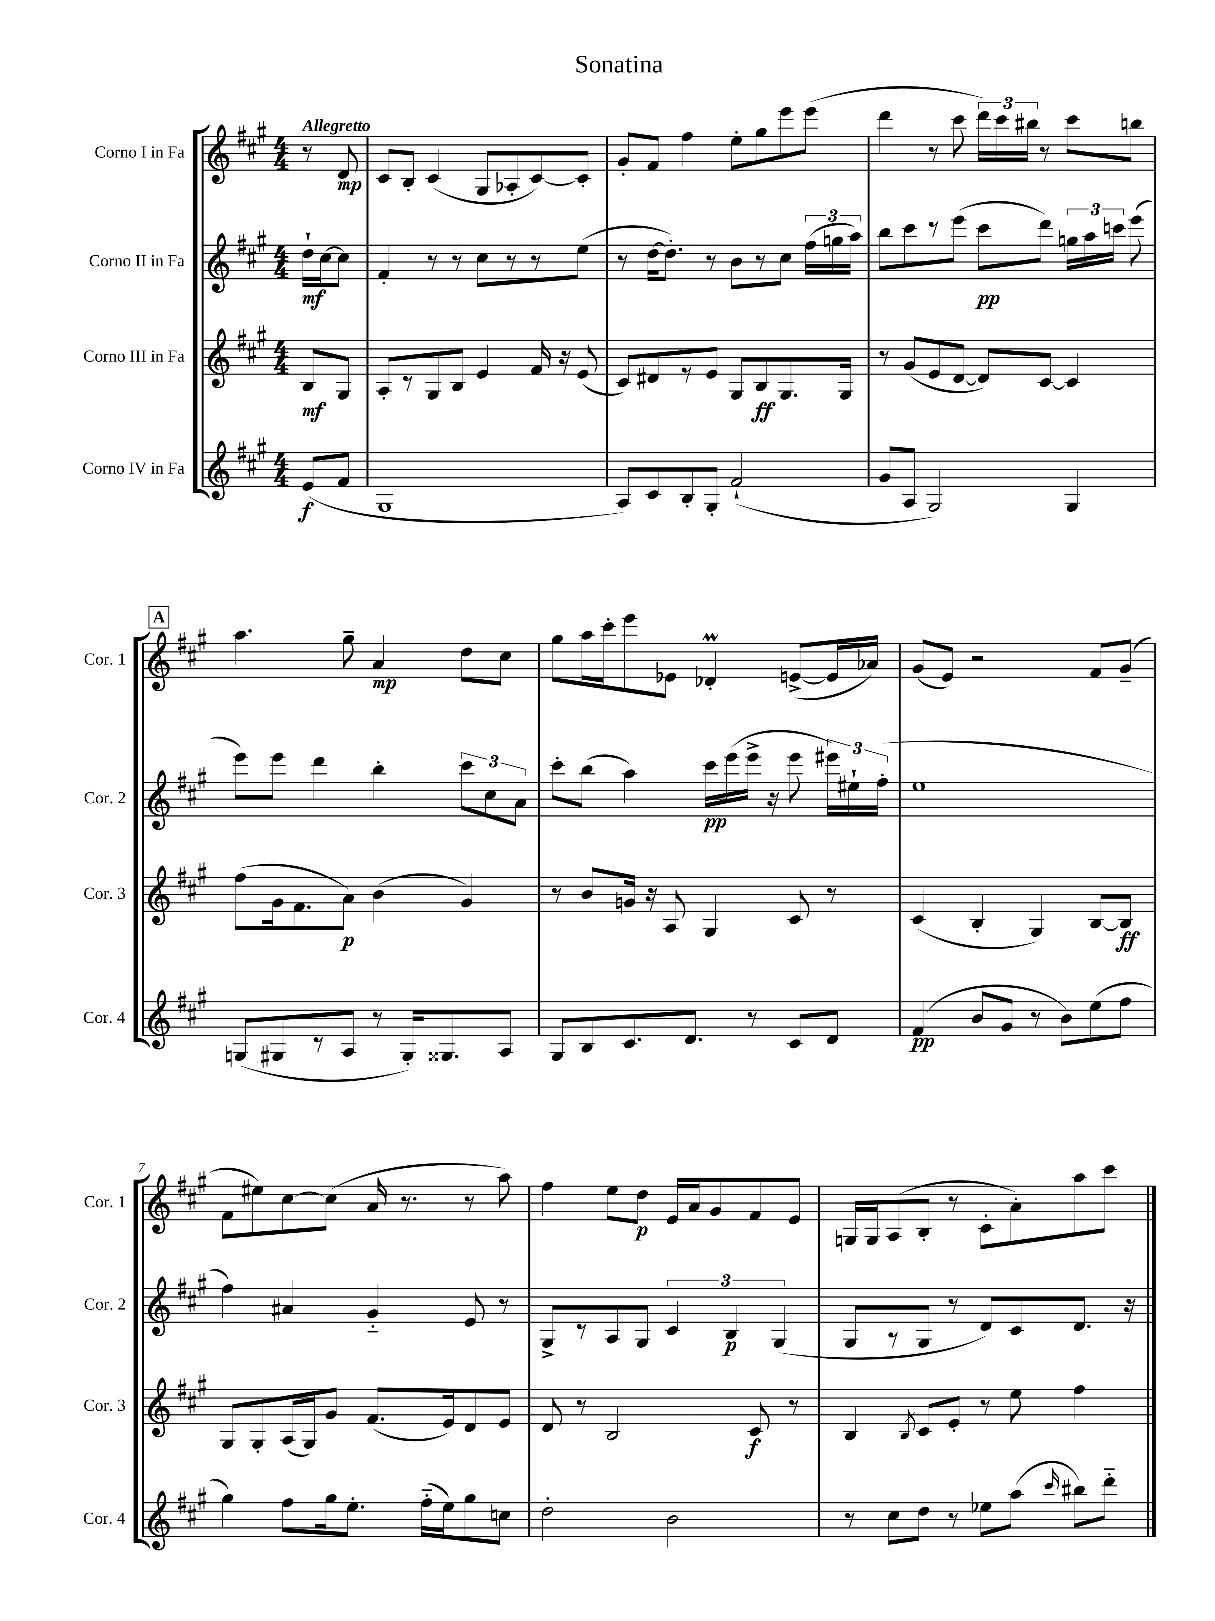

**kern	**kern	**kern	**kern
*staff4	*staff3	*staff2	*staff1
*clefG2	*clefG2	*clefG2	*clefG2
*k[f#c#g#]	*k[f#c#g#]	*k[f#c#g#]	*k[f#c#g#]
*M4/4	*M4/4	*M4/4	*M4/4
(8e/L	8B/L	16dd`\LL	8r
.	.	[16cc#\J	.
8f#/J	8G#/J	8cc#\]J	8d/
=	=	=	=
1G#	8A'/L	4f#'/	8c#/L
.	8r	.	8B'/J
.	8G#/	8r	(4c#/
.	8B/J	8r	.
.	4e/	8cc#\L	8G#/L
.	.	8r	8A-'/
.	16f#/	8r	[8c#/)
.	16r	.	.
.	(8e/	(8ee\J	8c#'/]J
=	=	=	=
8A/L)	8c#/L)	8r	8g#'/L
8c#/	8d#/	[16dd\LK	8f#/J
.	.	8.dd'\]J)	.
8B'/	8r	.	4ff#\
8G#'/J	8e/J	8r	.
(2f#`/	8G#/L	8b\L	8ee'\L
.	8B/	8r	8gg#\
.	8.G#/	8cc#\J	8eee\
.	.	(24ff#\LL	(8eee\J
.	.	24gg\	.
.	16G#/Jk	.	.
.	.	24aa\JJ)	.
=	=	=	=
8g#/L	8r	8bb\L	4ddd\
8A/J	(8g#/L	8ccc#\	.
2G#/)	8e/	8r	8r
.	[8d/J	(8eee\J	8ccc#\
.	8d/]L)	8ccc#\L	24ddd\LL)
.	.	.	24ccc#\
.	.	.	24bb#\JJ
.	[8c#/J	8ddd\J)	8r
4G#/	4c#/]	24gg\LL	8ccc#\L
.	.	24aa\	.
.	.	24ccc\JJ	.
.	.	(8eee\	8bb\J
=	=	=	=
(8G/L	(8ff#\L	8eee\L)	4.aa\
8G#/	16g#\k	8eee\J	.
.	8.f#\	.	.
8r	.	4ddd\	.
8A/J	8a\J)	.	8gg#~\
8r	(4b\	4bb'\	4a/
16G#'/LK)	.	.	.
8.G##/	.	.	.
.	4g#/)	12ccc#\L	8dd\L
.	.	12cc#\	.
8A/J	.	.	8cc#\J
.	.	12a\J	.
=	=	=	=
8G#/L	8r	8ccc#'\L	8gg#\L
8B/	8b/L	(8bb\J	16aa\L
.	.	.	16ccc#'\J
8.c#/	16g/Jk	4aa\)	8eee\
.	16r	.	.
.	8A/	.	8e-\J
8.d/J	.	.	.
.	4G#/	16ccc#\LL	4d-'/
.	.	(16eee\	.
8r	.	16eee^\JJ	.
.	.	16r	.
8c#/L	8c#/	8eee\	([8e^/L
8d/J	8r	24eee#\LL)	16e/]L
.	.	24ee#`\	.
.	.	.	16a-/JJ)
.	.	(24ff#'\JJ	.
=	=	=	=
(4f#/	(4c#/	1ee	(8g#/L
.	.	.	8e/J)
8b/L	4B'/	.	2r
8g#/J	.	.	.
8r	4G#/)	.	.
8b\L)	.	.	.
(8ee\	[8B/L	.	8f#/L
8ff#\J	8B/]J	.	(8g#~/J
=	=	=	=
4gg#\)	8G#/L	4ff#\)	8f#\L
.	8G#'/	.	8ee#\)
8ff#\L	(16A/L	4a#/	[8cc#\
.	16G#/J)	.	.
16gg#\k	8g#/J	.	(8cc#\]J
8.ee'\J	.	.	.
.	(8.f#/L	4g#'~/	16a/
.	.	.	8.r
(16ff#'~\LL	.	.	.
16ee\J)	16e/k)	.	.
8gg#\	8d/	8e/	8r
8cc\J	8e/J	8r	8aa\)
=	=	=	=
2dd'\	8d/	8G#^/L	4ff#\
.	8r	8r	.
.	2B/	8A/	8ee\L
.	.	8G#/J	8dd\J
2b\	.	6c#/	16e/LL
.	.	.	16a/J
.	.	.	8g#/
.	.	6B/	.
.	8c#/	.	8f#/
.	.	(6G#/	.
.	8r	.	8e/J
=	=	=	=
8r	4B/	8G#/L	16G/LL
.	.	.	16G/J
8cc#\L	.	8r	(8A/
.	8qB/	.	.
8dd\J	8c#/L	8G#/J	8B'/J
8r	8e'/J	8r	8r
8ee-\L	8r	8d/L)	8c#'\L
(8aa\J	8ee\	8c#/	8a'\)
16qqccc#/	.	.	.
8bb#\L)	4ff#\	8.d/J	8aa\
8ddd'~\J	.	.	8ccc#\J
.	.	16r	.
==	==	==	==
*-	*-	*-	*-
